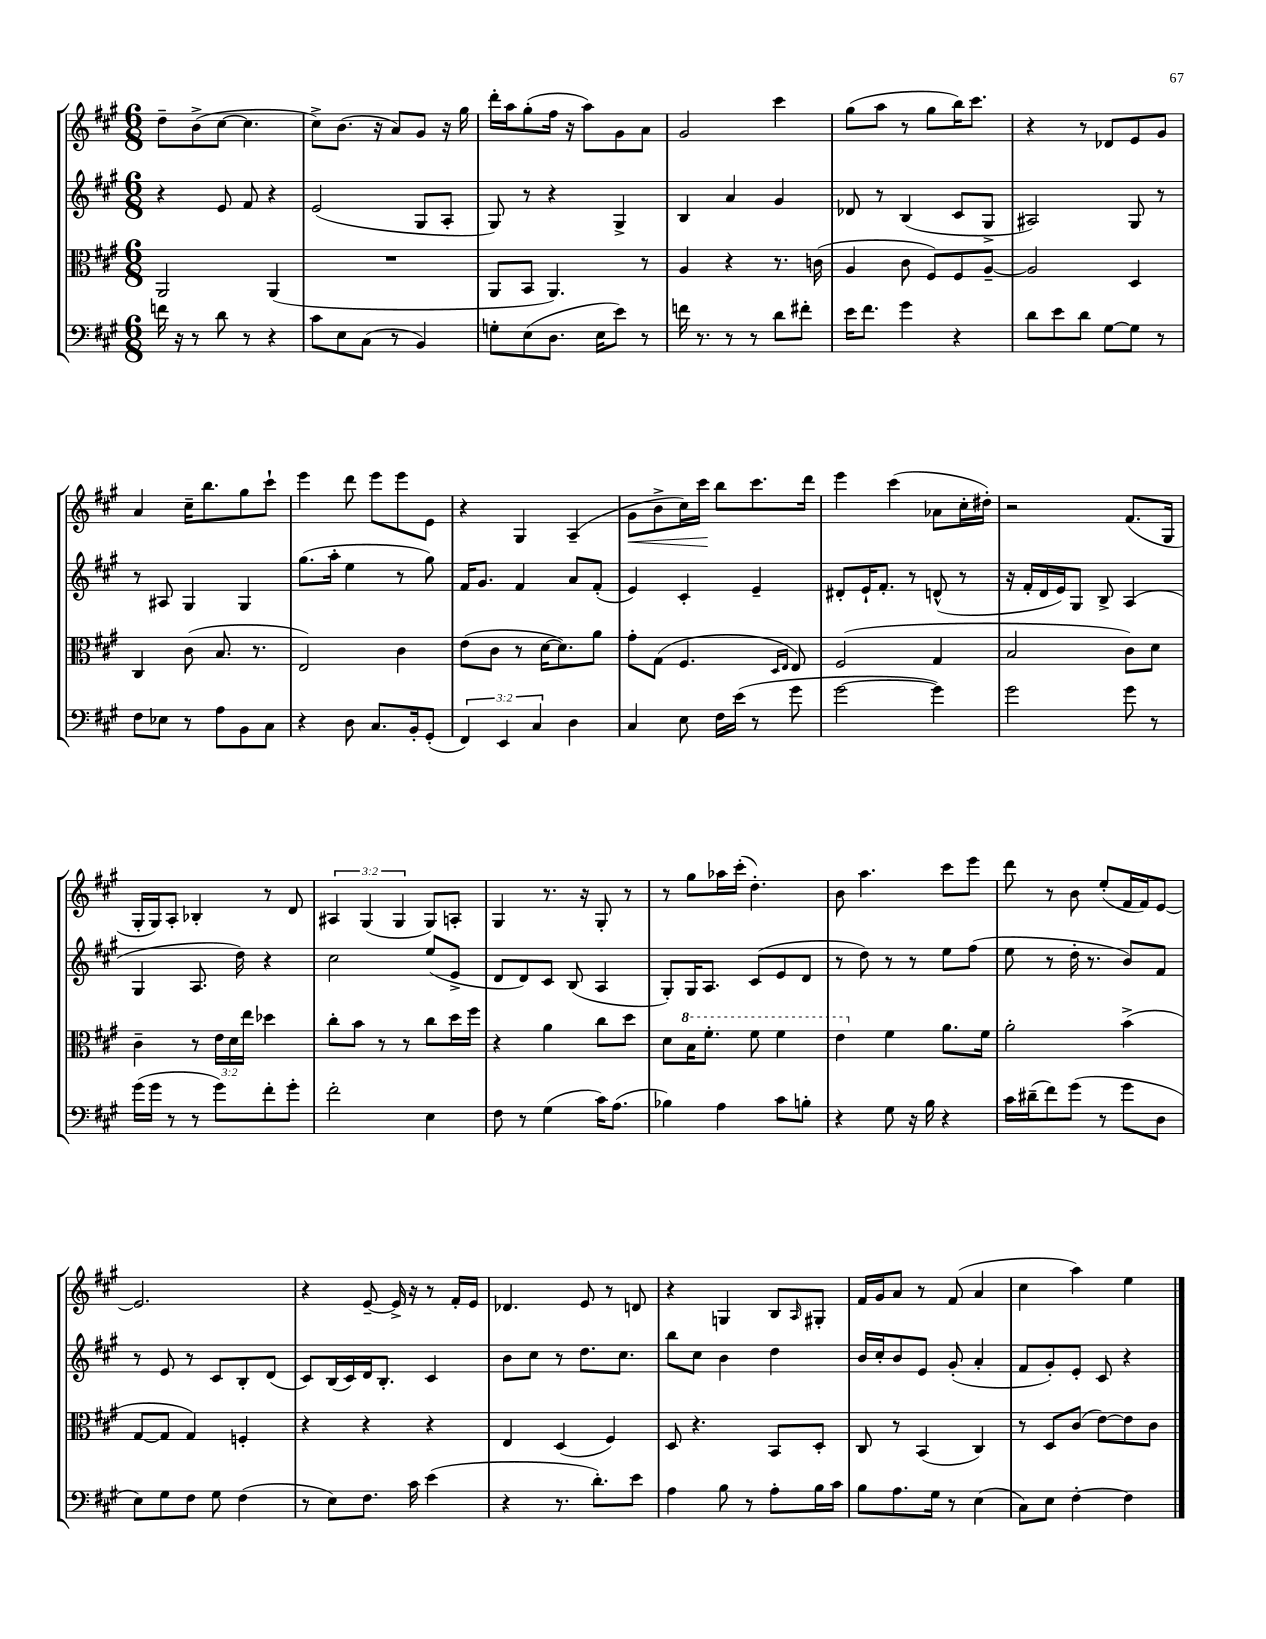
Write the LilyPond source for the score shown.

<<
\new StaffGroup <<
\new Staff = "s0" {
    \clef treble \key a \major \numericTimeSignature \time 6/8 \override Staff.TupletNumber.text = #tuplet-number::calc-fraction-text
    d''8-- b'8->( cis''8~ cis''4. |
    cis''8->) b'8.( r16 a'8) gis'8 r16 gis''16 |
    d'''16-. a''16 gis''8-.( fis''16 r16 a''8) gis'8 a'8 |
    gis'2 cis'''4 |
    gis''8( a''8 r8 gis''8 b''16) cis'''8. |
    r4 r8 des'8 e'8 gis'8 |
    a'4 cis''16-- b''8. gis''8 cis'''8-! |
    e'''4 d'''8 e'''8 e'''8 e'8 |
    r4 gis4 a4--( |
    gis'8\< b'8-> cis''16) cis'''16\! b''8 cis'''8. d'''16 |
    e'''4 cis'''4( aes'8 cis''16-. dis''16-.) |
    r2 fis'8.( gis16 |
    gis16-. gis16) a8-. bes4-. r8 d'8 |
    \tuplet 3/2 { ais4 gis4( gis4 } gis8) a8-. |
    gis4 r8. r16 gis8-. r8 |
    r8 gis''8 aes''16 cis'''16-.( d''4.-.) |
    b'8 a''4. cis'''8 e'''8 |
    d'''8 r8 b'8 e''8-.( fis'16 fis'16) e'8~ |
    e'2. |
    r4 e'8~-- e'16-> r16 r8 fis'16-. e'16 |
    des'4. e'8 r8 d'8 |
    r4 g4 b8 \grace { a16 } gis8-. |
    fis'16 gis'16 a'8 r8 fis'8( a'4 |
    cis''4 a''4) e''4 \bar "|." |
}
\new Staff = "s1" {
    \clef treble \key a \major \numericTimeSignature \time 6/8
    r4 e'8 fis'8 r4 |
    e'2( gis8 a8-. |
    gis8) r8 r4 gis4-> |
    b4 a'4 gis'4 |
    des'8 r8 b4( cis'8 gis8-> |
    ais2) gis8 r8 |
    r8 ais8 gis4 gis4 |
    gis''8.( a''16-. e''4 r8 gis''8) |
    fis'16 gis'8. fis'4 a'8 fis'8-.( |
    e'4) cis'4-. e'4-- |
    dis'8-. e'16-! fis'8.-. r8 d'8-^( r8 |
    r16 fis'16-. d'16 e'16) gis8 b8-> a4( |
    gis4 a8. d''16) r4 |
    cis''2 e''8( e'8-> |
    d'8 d'8) cis'8 b8( a4 |
    gis8-.) gis16 a8. cis'8( e'8 d'8 |
    r8 d''8) r8 r8 e''8 fis''8( |
    e''8 r8 d''16-. r8. b'8) fis'8 |
    r8 e'8 r8 cis'8 b8-. d'8( |
    cis'8) b16( cis'16) d'16 b8.-. cis'4 |
    b'8 cis''8 r8 d''8. cis''8. |
    b''8 cis''8 b'4 d''4 |
    b'16 cis''16-. b'8 e'8 gis'8-.( a'4-. |
    fis'8 gis'8-.) e'8-. cis'8 r4 \bar "|." |
}
\new Staff = "s2" {
    \clef alto \key a \major \numericTimeSignature \time 6/8 \override Staff.TupletNumber.text = #tuplet-number::calc-fraction-text
    a,2 a,4( |
    R2. |
    a,8 b,8 a,4.) r8 |
    a4 r4 r8. c'16( |
    a4 cis'8 fis8) fis8 a8~-- |
    a2 d4 |
    cis4 cis'8( b8. r8. |
    e2) cis'4 |
    e'8( cis'8 r8 d'16~ d'8.) a'8 |
    gis'8-. gis8( fis4. \grace { d16 e16 } e8) |
    fis2( gis4 |
    b2 cis'8) d'8 |
    cis'4-- r8 \tuplet 3/2 { e'16 d'16 e''16 } des''4 |
    cis''8-. b'8 r8 r8 cis''8 d''16 fis''16 |
    r4 a'4 cis''8 d''8 |
    d'8 \ottava #1 b'16 fis''8.-. fis''8 fis''4 |
    e''4 \ottava #0 fis'4 a'8. fis'16 |
    a'2-. b'4->( |
    gis8~ gis8 gis4) f4-. |
    r4 r4 r4 |
    e4 d4( fis4) |
    d8 r4. b,8 d8-. |
    cis8 r8 b,4( cis4) |
    r8 d8 cis'8( e'8~) e'8 cis'8 \bar "|." |
}
\new Staff = "s3" {
    \clef bass \key a \major \numericTimeSignature \time 6/8 \override Staff.TupletNumber.text = #tuplet-number::calc-fraction-text
    f'16 r16 r8 d'8 r8 r4 |
    cis'8 e8 cis8( r8 b,4) |
    g8-. e8( d8. e16 e'8) r8 |
    f'16 r8. r8 r8 d'8 fis'8-. |
    e'16 fis'8. gis'4 r4 |
    d'8 e'8 d'8 gis8~ gis8 r8 |
    fis8 ees8 r8 a8 b,8 cis8 |
    r4 d8 cis8. b,16-. gis,8-.( |
    \tuplet 3/2 { fis,4) e,4 cis4 } d4 |
    cis4 e8 fis16 e'16( r8 gis'8 |
    gis'2~ gis'4) |
    gis'2 gis'8 r8 |
    gis'16( gis'16 r8 r8 gis'8) fis'8-. gis'8-. |
    fis'2-. e4 |
    fis8 r8 gis4( cis'16) a8.( |
    bes4) a4 cis'8 b8-. |
    r4 gis8 r16 b16 r4 |
    cis'16 dis'16--( fis'8) gis'8( r8 gis'8 d8 |
    e8) gis8 fis8 gis8 fis4( |
    r8 e8) fis8. cis'16 e'4( |
    r4 r8. d'8.-.) e'8 |
    a4 b8 r8 a8-. b16 cis'16 |
    b8 a8. gis16 r8 e4( |
    cis8) e8 fis4~-. fis4 \bar "|." |
}
>>
>>
\layout { \context { \Score \remove "Bar_number_engraver" } }
